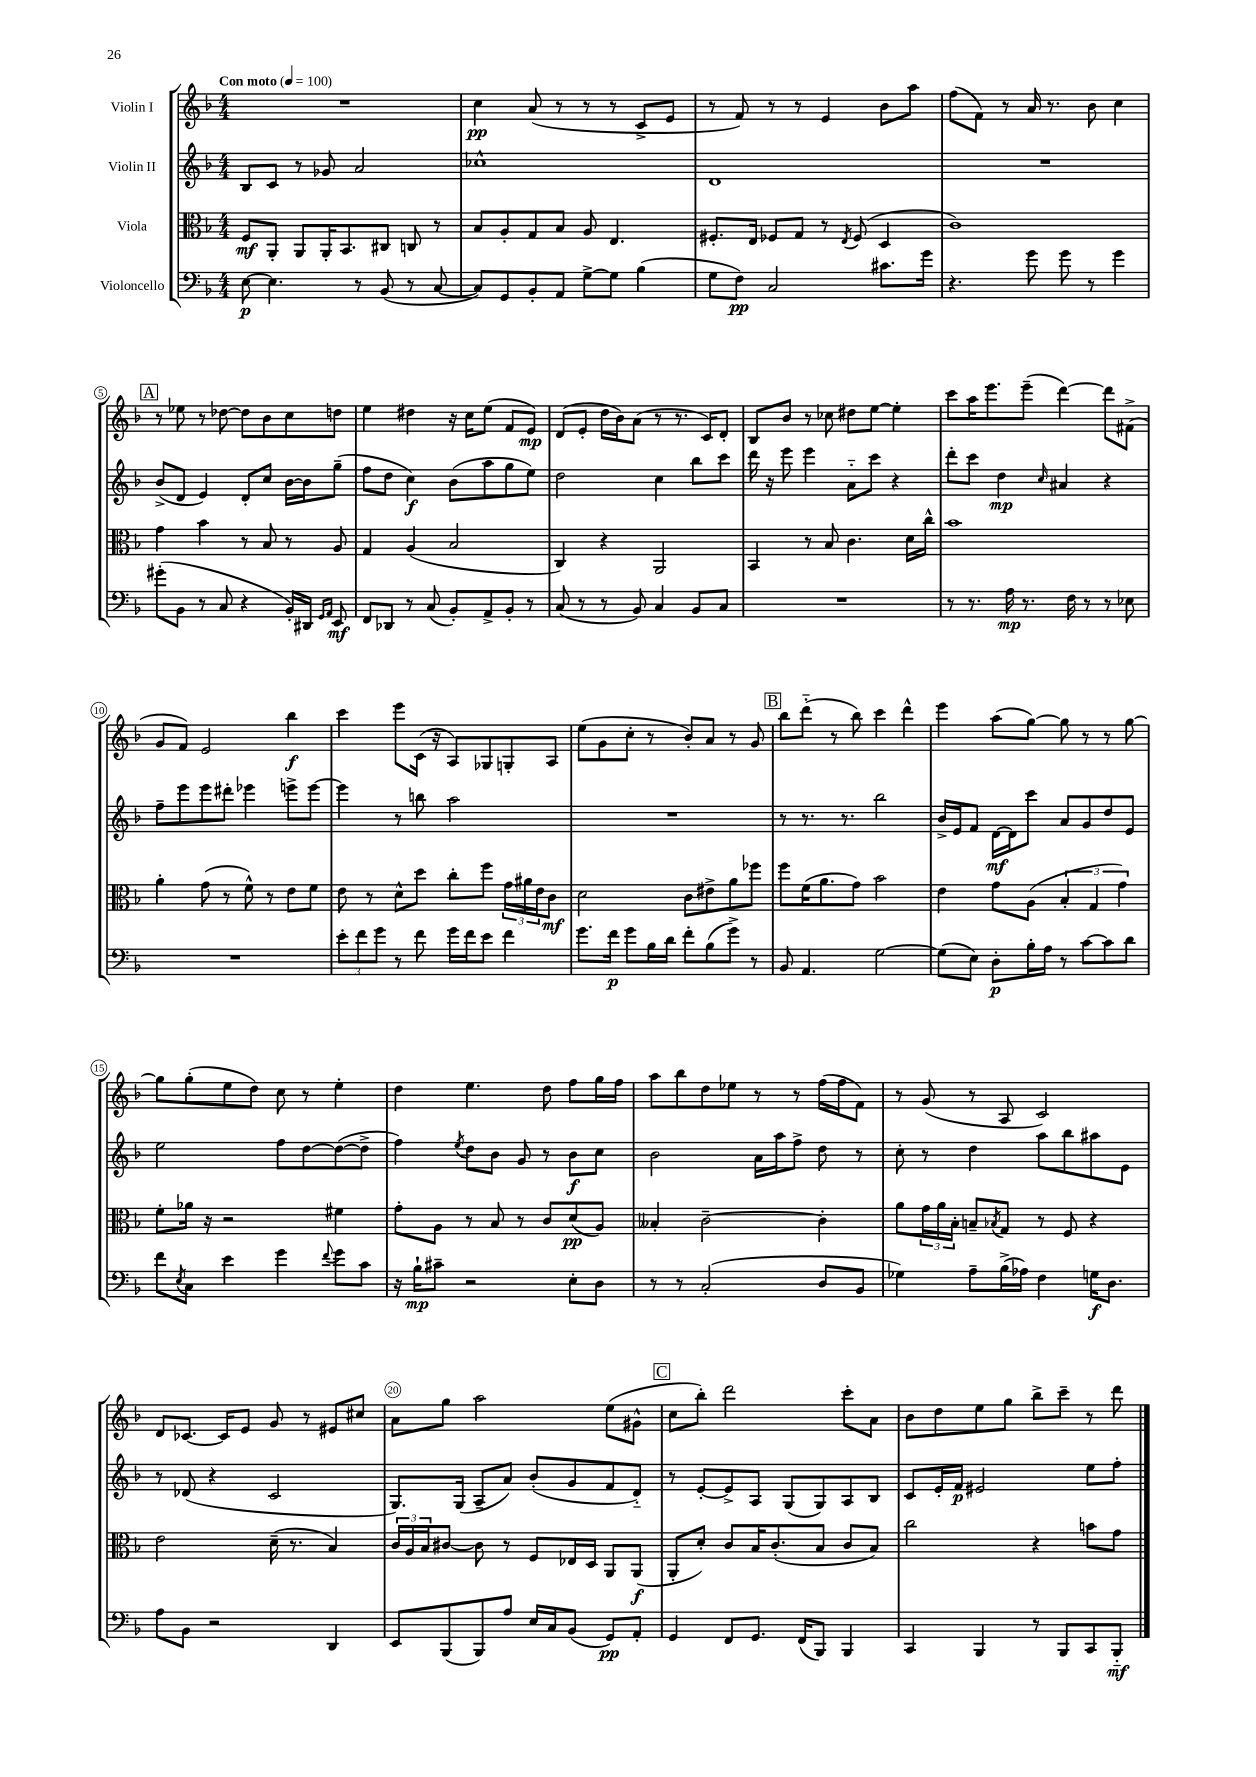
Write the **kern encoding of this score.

**kern	**kern	**kern	**kern
*staff4	*staff3	*staff2	*staff1
*clefF4	*clefC3	*clefG2	*clefG2
*k[b-]	*k[b-]	*k[b-]	*k[b-]
*M4/4	*M4/4	*M4/4	*M4/4
*MM100	*MM100	*MM100	*MM100
[8E	8F	8B-	1r
4.E]	8AA'	8c	.
.	8AA	8r	.
.	16AA'	8g-	.
.	8.BB-	.	.
8r	.	2a	.
(8BB-	8C#	.	.
8r	8C	.	.
[8C	8r	.	.
=	=	=	=
8C])	8B-	1cc-^^	4cc
8GG	8A'	.	.
8BB-'	8G	.	(8a
8AA	8B-	.	8r
[8G^	8A	.	8r
8G]	4.E	.	8r
(4B-	.	.	8c^
.	.	.	8e
=	=	=	=
8G	8.F#'	1d	8r
8F)	.	.	8f)
.	16E	.	.
2C	8F-	.	8r
.	8G	.	8r
.	8r	.	4e
.	8qE	.	.
.	(8F-	.	.
8.c#	4D	.	8b-
.	.	.	8aa
16g	.	.	.
=	=	=	=
4.r	1c)	1r	(8ff
.	.	.	8f)
.	.	.	8r
8g	.	.	16a
.	.	.	8.r
8g	.	.	.
8r	.	.	8b-
4g	.	.	4cc
=	=	=	=
(8g#'	4g	(8b-^	8r
8BB-	.	8d	8ee-
8r	4b-	4e)	8r
8C	.	.	[8dd-
4r	8r	8d'	8dd-]
.	8B-	8cc	8b-
16BB-')	8r	[16b-	8cc
16DD#	.	16b-]	.
16qqGG	.	.	.
16qqAA	.	.	.
8EE	8A	(8gg~	8dd
=	=	=	=
8FF	4G	8ff	4ee
8DD-	.	8dd	.
8r	(4A	4cc)	4dd#
(8C	.	.	.
8BB-')	2B-	(8b-	16r
.	.	.	16cc
8AA^	.	8aa	(8ee
8BB-'	.	8gg	8f
8r	.	8ee)	8e)
=	=	=	=
(8C	4C)	2dd	(8d
8r	.	.	8e'
8r	4r	.	16dd
.	.	.	16b-)
8BB-)	.	.	(8a
4C	2AA	4cc	8r
.	.	.	8.r
8BB-	.	8bb-	.
.	.	.	16c)
8C	.	8ccc	8d'
=	=	=	=
1r	4BB-	16ddd	8B-
.	.	16r	.
.	.	8eee	8b-
.	8r	4eee	8r
.	8B-	.	8cc-
.	4.c	8a'~	8dd#
.	.	8ccc	[8ee
.	.	4r	4ee']
.	16d	.	.
.	16cc^^	.	.
=	=	=	=
8r	1b-	8ddd'	8ccc
8.r	.	8ccc	16aa
.	.	.	8.eee
.	.	4dd	.
16A	.	.	.
8.r	.	.	(8eee~
.	.	16qqcc	.
.	.	4a#	[4ddd)
16F	.	.	.
8r	.	.	.
8r	.	4r	8ddd]
8E-	.	.	(8f#^
=	=	=	=
1r	4a'	8ff~	8g
.	.	8eee	8f)
.	(8g	8eee	2e
.	8r	8ddd#'	.
.	8f^^)	4eee-	.
.	8r	.	.
.	8e	8eee^	4bb-
.	8f	[8eee	.
=	=	=	=
12e'	8e	4eee]	4ccc
12f	.	.	.
.	8r	.	.
12g	.	.	.
8r	8d^^	8r	8eee
8f	8dd	8bb	(16c
.	.	.	16r
16g	8cc'	2aa	8A)
16f	.	.	.
8e	8ff	.	8G-
4f	24g	.	8G'
.	24a#	.	.
.	24e	.	.
.	8c	.	8A
=	=	=	=
8.g	2d	1r	(8ee
.	.	.	8g
16f	.	.	.
8g	.	.	8cc'
16B-	.	.	8r
16d	.	.	.
8f'	8c	.	8b-')
(8B-	8e#^	.	8a
8g^)	8a	.	8r
8r	8ff-	.	8g
=	=	=	=
8BB-	8ff	8r	8bb-
4.AA	(16f	8.r	(8ddd'~
.	8.a	.	.
.	.	.	8r
.	.	8.r	.
.	8g)	.	8bb-)
[2G	2b-	2bb-	4ccc
.	.	.	4ddd^^
=	=	=	=
(8G]	4e	16b-^	4eee
.	.	16e	.
8E)	.	8f	.
8D'	8g	[16d	(8aa
.	.	16d]	.
16B-'	(8A	8ccc	[8gg)
16A	.	.	.
8r	6B-'	8a	8gg]
[8c	.	8g	8r
.	6G	.	.
8c]	.	8dd	8r
.	6g)	.	.
8d	.	8e	[8gg
=	=	=	=
8f	8f'	2ee	8gg]
8qE	.	.	.
8C	16a-	.	(8gg'
.	16r	.	.
4e	2r	.	8ee
.	.	.	8dd)
4g	.	8ff	8cc
.	.	[8dd	8r
8qqf	.	.	.
8g	4f#	(8dd_	4ee'
8c	.	8dd^]	.
=	=	=	=
16r	8g'	4ff)	4dd
16B-`	.	.	.
8c#~	8A	.	.
.	.	8qee	.
2r	8r	8dd	4.ee
.	8B-	8b-	.
.	8r	8g	.
.	8c	8r	8dd
8E'	(8d	8b-	8ff
8D	8A)	8cc	16gg
.	.	.	16ff
=	=	=	=
8r	4B--'	2b-	8aa
8r	.	.	8bb-
(2C'	[2c~	.	8dd
.	.	.	8ee-
.	.	16a	8r
.	.	16aa	.
.	.	8ff^	8r
8D	4c']	8dd	(16ff
.	.	.	16ff
8BB-	.	8r	8f)
=	=	=	=
4G-)	8a	8cc'	8r
.	24g	8r	(8g
.	24a	.	.
.	24B-'	.	.
8A~	8B~	4dd	8r
.	8qB-	.	.
(16B-^	8G	.	8A
16A-)	.	.	.
4F	8r	8aa	2c)
.	8F	8bb-	.
16G	4r	8aa#	.
8.D	.	.	.
.	.	8e	.
=	=	=	=
8A	2e	8r	8d
8BB-	.	(8d-	[8.c-
2r	.	4r	.
.	.	.	16c-]
.	.	.	8e
.	(16d~	2c	8g
.	8.r	.	.
.	.	.	8r
4DD	4B-)	.	8e#
.	.	.	8cc#
=	=	=	=
8EE	24c	8.G)	8a
.	24A	.	.
.	24B-	.	.
(8BBB-	[8c#	.	8gg
.	.	(16G	.
8BBB-)	8c#]	8A~	2aa
8A	8r	8a)	.
16E	8F	(8b-'	.
16C	.	.	.
(8BB-	16E-	8g	.
.	16D	.	.
8GG)	8AA	8f	(8ee
8AA'	(8AA	8d'~)	8g#^^
=	=	=	=
4GG	8AA'	8r	8cc
.	8d')	[8e'	8bb-')
8FF	8c	8e^]	2ddd
8.GG	16B-	8A	.
.	(8.c'	.	.
.	.	(8G	.
(16FF	.	.	.
8BBB-)	8B-	8G)	.
4BBB-	8c	8A	8ccc'
.	8B-)	8B-	8a
=	=	=	=
4CC	2cc	8c	8b-
.	.	16e'	8dd
.	.	16f	.
4BBB-	.	2e#	8ee
.	.	.	8gg
8r	4r	.	8bb-^
8BBB-	.	.	8ccc~
8CC	8b	8ee	8r
8BBB-'~	8g	8ff'	8ddd
==	==	==	==
*-	*-	*-	*-
